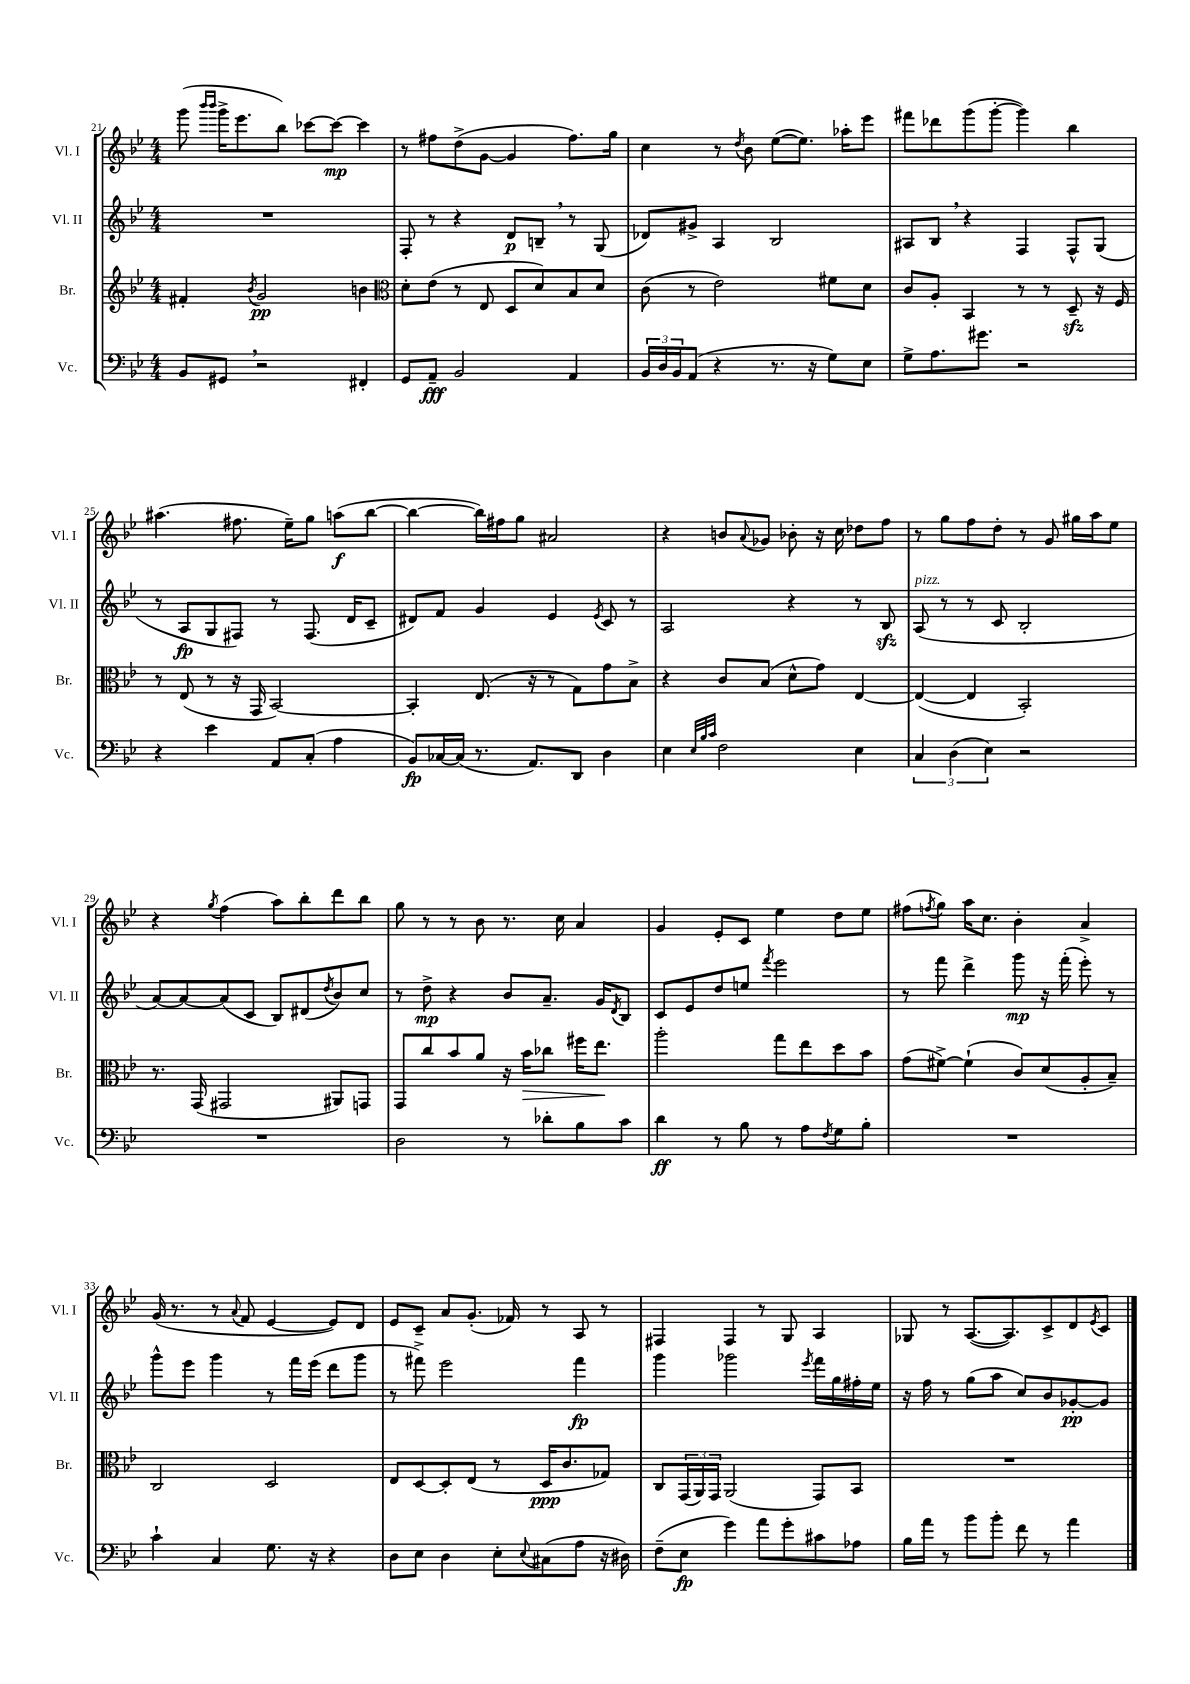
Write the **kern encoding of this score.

**kern	**dynam	**kern	**dynam	**kern	**dynam	**kern	**dynam
*part4	*part4	*part3	*part3	*part2	*part2	*part1	*part1
*staff4	*staff4	*staff3	*staff3	*staff2	*staff2	*staff1	*staff1
*I"Vc.	*	*I"Br.	*	*I"Vl. II	*	*I"Vl. I	*
*I'Vc.	*	*I'Br.	*	*I'Vl. II	*	*I'Vl. I	*
*clefF4	*	*clefG2	*	*clefG2	*	*clefG2	*
*k[b-e-]	*	*k[b-e-]	*	*k[b-e-]	*	*k[b-e-]	*
*M4/4	*	*M4/4	*	*M4/4	*	*M4/4	*
=21	=21	=21	=21	=21	=21	=21	=21
8BB-/L	.	4f#X'/	.	1r	.	(8ggg\	.
.	.	.	.	.	.	16qqbbb-/LL	.
.	.	.	.	.	.	16qqbbb-/JJ	.
8GG#X,/J	.	.	.	.	.	16ggg^\KL	.
.	.	.	.	.	.	8.eee-\	.
.	.	8qb-/	.	.	.	.	.
2r	.	2g/	pp	.	.	.	.
.	.	.	.	.	.	8bb-\J)	.
.	.	.	.	.	.	[8ccc-X\L	.
.	.	.	.	.	.	8ccc-\J_	mp
4FF#X'/	.	4bn\	.	.	.	4ccc-\]	.
=22	=22	=22	=22	=22	=22	=22	=22
*	*	*clefC3	*	*	*	*	*
8GG/L	.	8d'\L	.	8F'/	.	8r	.
8AA~/J	fff	(8e-\J	.	8r	.	8ff#X\L	.
2BB-/	.	8r	.	4r	.	(8dd^\	.
.	.	8E-/	.	.	.	[8g\J	.
.	.	8D/L	.	8d/L	p	4g/]	.
.	.	8d/)	.	8Bn~,/J	.	.	.
4AA/	.	8B-/	.	8r	.	8.ff#\L)	.
.	.	8d/J	.	(8G/	.	.	.
.	.	.	.	.	.	16gg\Jk	.
=23	=23	=23	=23	=23	=23	=23	=23
24BB-/LL	.	(8c\	.	8d-X/L)	.	4cc\	.
24D/	.	.	.	.	.	.	.
24BB-/J	.	.	.	.	.	.	.
(8AA/J	.	8r	.	8g#X^/J	.	.	.
4r	.	2e-\)	.	4A/	.	8r	.
.	.	.	.	.	.	8qdd/	.
.	.	.	.	.	.	8b-\	.
8.r	.	.	.	2B-/	.	([8ee-\L	.
.	.	.	.	.	.	8.ee-\J])	.
16r	.	.	.	.	.	.	.
8G\L)	.	8f#X\L	.	.	.	.	.
.	.	.	.	.	.	16aa-X'\KL	.
8E-\J	.	8d\J	.	.	.	8eee-\J	.
=24	=24	=24	=24	=24	=24	=24	=24
8G^\L	.	8c/L	.	8A#X/L	.	8fff#X\L	.
8.A\	.	8A'/J	.	8B-,/J	.	8ddd-X\	.
.	.	4BB-/	.	4r	.	(8ggg\	.
8.g#X\J	.	.	.	.	.	.	.
.	.	.	.	.	.	[8ggg'\J	.
2r	.	8r	.	4F/	.	4ggg\])	.
.	.	8r	.	.	.	.	.
.	.	8Dzz~/	.	8F^^/L	.	4bb-\	.
.	.	16r	.	(8G/J	.	.	.
.	.	16F/	.	.	.	.	.
!!LO:LB:g=z
=25	=25	=25	=25	=25	=25	=25	=25
4r	.	8r	.	8r	.	(4.aa#X\	.
.	.	(8E-/	.	8A/L	fp	.	.
4e-\	.	8r	.	8G/	.	.	.
.	.	16r	.	8F#X/J)	.	8.ff#X\	.
.	.	16GG/	.	.	.	.	.
8AA/L	.	[2BB-/)	.	8r	.	.	.
.	.	.	.	.	.	16ee-~\KL)	.
(8C'/J	.	.	.	(8.F#/	.	8gg\J	.
4A\	.	.	.	.	.	(8aan\L	f
.	.	.	.	16d/KL	.	.	.
.	.	.	.	8c~/J	.	[8bb-\J	.
=26	=26	=26	=26	=26	=26	=26	=26
8BB-/L)	fp	4BB-'/]	.	8d#X/L)	.	4bb-\_	.
[16C-X/L	.	.	.	8f/J	.	.	.
(16C-/JJ]	.	.	.	.	.	.	.
8.r	.	(8.E-/	.	4g/	.	16bb-\LL])	.
.	.	.	.	.	.	16ff#X\J	.
.	.	.	.	.	.	8gg\J	.
8.AA/L)	.	16r	.	.	.	.	.
.	.	8r	.	4e-/	.	2a#X/	.
8DD/J	.	8G\L)	.	.	.	.	.
.	.	.	.	8qe-/	.	.	.
4D\	.	8g\	.	8c/	.	.	.
.	.	8B-^\J	.	8r	.	.	.
=27	=27	=27	=27	=27	=27	=27	=27
4E-\	.	4r	.	2A/	.	4r	.
32qqE-/LLL	.	.	.	.	.	.	.
32qqB-/	.	.	.	.	.	.	.
32qqc/JJJ	.	.	.	.	.	.	.
2F\	.	8c/L	.	.	.	8bn/L	.
.	.	.	.	.	.	8qqa/	.
.	.	(8B-/J	.	.	.	8g-X/J	.
.	.	8d^^\L	.	4r	.	8b-X'\	.
.	.	8g\J)	.	.	.	16r	.
.	.	.	.	.	.	16cc\	.
4E-\	.	[4E-/	.	8r	.	8dd-X\L	.
.	.	.	.	8B-zz/	.	8ff\J	.
=28	=28	=28	=28	=28	=28	=28	=28
!	!	!	!	!LO:TX:a:i:t=pizz.	!	!	!
6C/	.	(4E-/_	.	(8A/	.	8r	.
.	.	.	.	8r	.	8gg\L	.
(6D\	.	.	.	.	.	.	.
.	.	4E-/]	.	8r	.	8ff\	.
6E-\)	.	.	.	.	.	.	.
.	.	.	.	8c/	.	8dd'\J	.
2r	.	2BB-'/)	.	2B-'/	.	8r	.
.	.	.	.	.	.	8g/	.
.	.	.	.	.	.	16gg#X\LL	.
.	.	.	.	.	.	16aa\J	.
.	.	.	.	.	.	8ee-\J	.
!!LO:LB:g=z
=29	=29	=29	=29	=29	=29	=29	=29
1r	.	8.r	.	[8a/L)	.	4r	.
.	.	.	.	8a/_	.	.	.
.	.	(16GG/	.	.	.	.	.
.	.	.	.	.	.	8qgg/	.
.	.	2GG#X/	.	(8a/]	.	(4ff\	.
.	.	.	.	8c/J	.	.	.
.	.	.	.	8B-/L)	.	8aa\L)	.
.	.	.	.	(8d#X/	.	8bb-'\	.
.	.	.	.	8qdd/	.	.	.
.	.	8AA#X/L)	.	8b-/)	.	8ddd\	.
.	.	8GGn/J	.	8cc/J	.	8bb-\J	.
=30	=30	=30	=30	=30	=30	=30	=30
2D\	.	8GG/L	.	8r	.	8gg\	.
.	.	8cc/	.	8dd^\	mp	8r	.
.	.	8b-/	.	4r	.	8r	.
.	.	8a/J	.	.	.	8b-\	.
8r	.	16r	.	8b-/L	.	8.r	.
!	!	!	!LO:HP:b	!	!	!	!
.	.	16b-\KL	>	.	.	.	.
8d-X'\L	.	8cc-X\J	.	8.a~/J	.	.	.
.	.	.	.	.	.	16cc\	.
8B-\	.	16ff#X\KL	.	.	.	4a/	.
.	.	8.ee-\J	.	16g/KL	.	.	.
.	.	.	.	8qd/	.	.	.
8c\J	.	.	.	8B-/J	.	.	.
.	.	.	]	.	.	.	.
=31	=31	=31	=31	=31	=31	=31	=31
4d\	ff	2aa'\	.	8c/L	.	4g/	.
.	.	.	.	8e-/	.	.	.
8r	.	.	.	8dd/	.	8e-'/L	.
8B-\	.	.	.	8een/J	.	8c/J	.
.	.	.	.	8qfff/	.	.	.
8r	.	8gg\L	.	2eee-\	.	4ee-\	.
8A\L	.	8ee-\	.	.	.	.	.
8qF/	.	.	.	.	.	.	.
8G\	.	8dd\	.	.	.	8dd\L	.
8B-'\J	.	8b-\J	.	.	.	8ee-\J	.
=32	=32	=32	=32	=32	=32	=32	=32
1r	.	(8g\L	.	8r	.	(8ff#X\L	.
.	.	.	.	.	.	8qffn/	.
.	.	[8f#X^\J)	.	8fff\	.	8gg\J)	.
.	.	(4f#`\]	.	4ddd^\	.	16aa\KL	.
.	.	.	.	.	.	8.cc\J	.
.	.	8c/L)	.	8ggg\	mp	4b-'\	.
.	.	(8d/	.	16r	.	.	.
.	.	.	.	(16fff'\	.	.	.
.	.	8A'/	.	8eee-'\)	.	4a^/	.
.	.	8B-~/J)	.	8r	.	.	.
!!LO:LB:g=z
=33	=33	=33	=33	=33	=33	=33	=33
4c`\	.	2C/	.	8ggg^^\L	.	(16g/	.
.	.	.	.	.	.	8.r	.
.	.	.	.	8eee-\J	.	.	.
4C/	.	.	.	4ggg\	.	8r	.
.	.	.	.	.	.	8qqa/	.
.	.	.	.	.	.	8f/	.
8.G\	.	2D/	.	8r	.	[4e-/	.
.	.	.	.	16fff\LL	.	.	.
16r	.	.	.	(16eee-\JJ	.	.	.
4r	.	.	.	8ddd\L	.	8e-/L])	.
.	.	.	.	8ggg\J	.	8d/J	.
=34	=34	=34	=34	=34	=34	=34	=34
8D\L	.	8E-/L	.	8r	.	8e-/L	.
8E-\J	.	[8D/	.	8fff#X^\)	.	8c~/J	.
4D\	.	8D'/]	.	2eee-\	.	8a/L	.
.	.	(8E-/J	.	.	.	(8.g'/J	.
8E-'\L	.	8r	.	.	.	.	.
.	.	.	.	.	.	16f-X/)	.
8qqE-/	.	.	.	.	.	.	.
(8C#X\	.	16D/KL	ppp	.	.	8r	.
.	.	8.c/	.	.	.	.	.
8A\J	.	.	.	4fff#\	fp	8A/	.
16r	.	8G-X/J)	.	.	.	8r	.
16D#X\)	.	.	.	.	.	.	.
=35	=35	=35	=35	=35	=35	=35	=35
(8F~\L	.	8C/L	.	4ggg\	.	4F#X/	.
8E-\J	fp	(24GG/L	.	.	.	.	.
.	.	24AA/)	.	.	.	.	.
.	.	24GG/JJ	.	.	.	.	.
4g\)	.	(2AA/	.	2ggg-X\	.	4F#/	.
8a\L	.	.	.	.	.	8r	.
8g'\	.	.	.	.	.	8G/	.
.	.	.	.	8qeee-/	.	.	.
8c#X\	.	8GG/L)	.	16fff\LL	.	4A/	.
.	.	.	.	16gg\	.	.	.
8A-X\J	.	8BB-/J	.	16ff#X'\	.	.	.
.	.	.	.	16ee-\JJ	.	.	.
=36	=36	=36	=36	=36	=36	=36	=36
16B-\LL	.	1r	.	16r	.	8G-X/	.
16a\JJ	.	.	.	16ff\	.	.	.
8r	.	.	.	8r	.	8r	.
8b-\L	.	.	.	(8gg\L	.	([8.A/L	.
8b-'\J	.	.	.	8aa\J	.	.	.
.	.	.	.	.	.	8.A/])	.
8f\	.	.	.	8cc/L)	.	.	.
8r	.	.	.	8b-/	.	8c^/	.
4a\	.	.	.	[8g-X'/	pp	8d/	.
.	.	.	.	.	.	8qe-/	.
.	.	.	.	8g-/J]	.	8c/J	.
==	==	==	==	==	==	==	==
*-	*-	*-	*-	*-	*-	*-	*-
